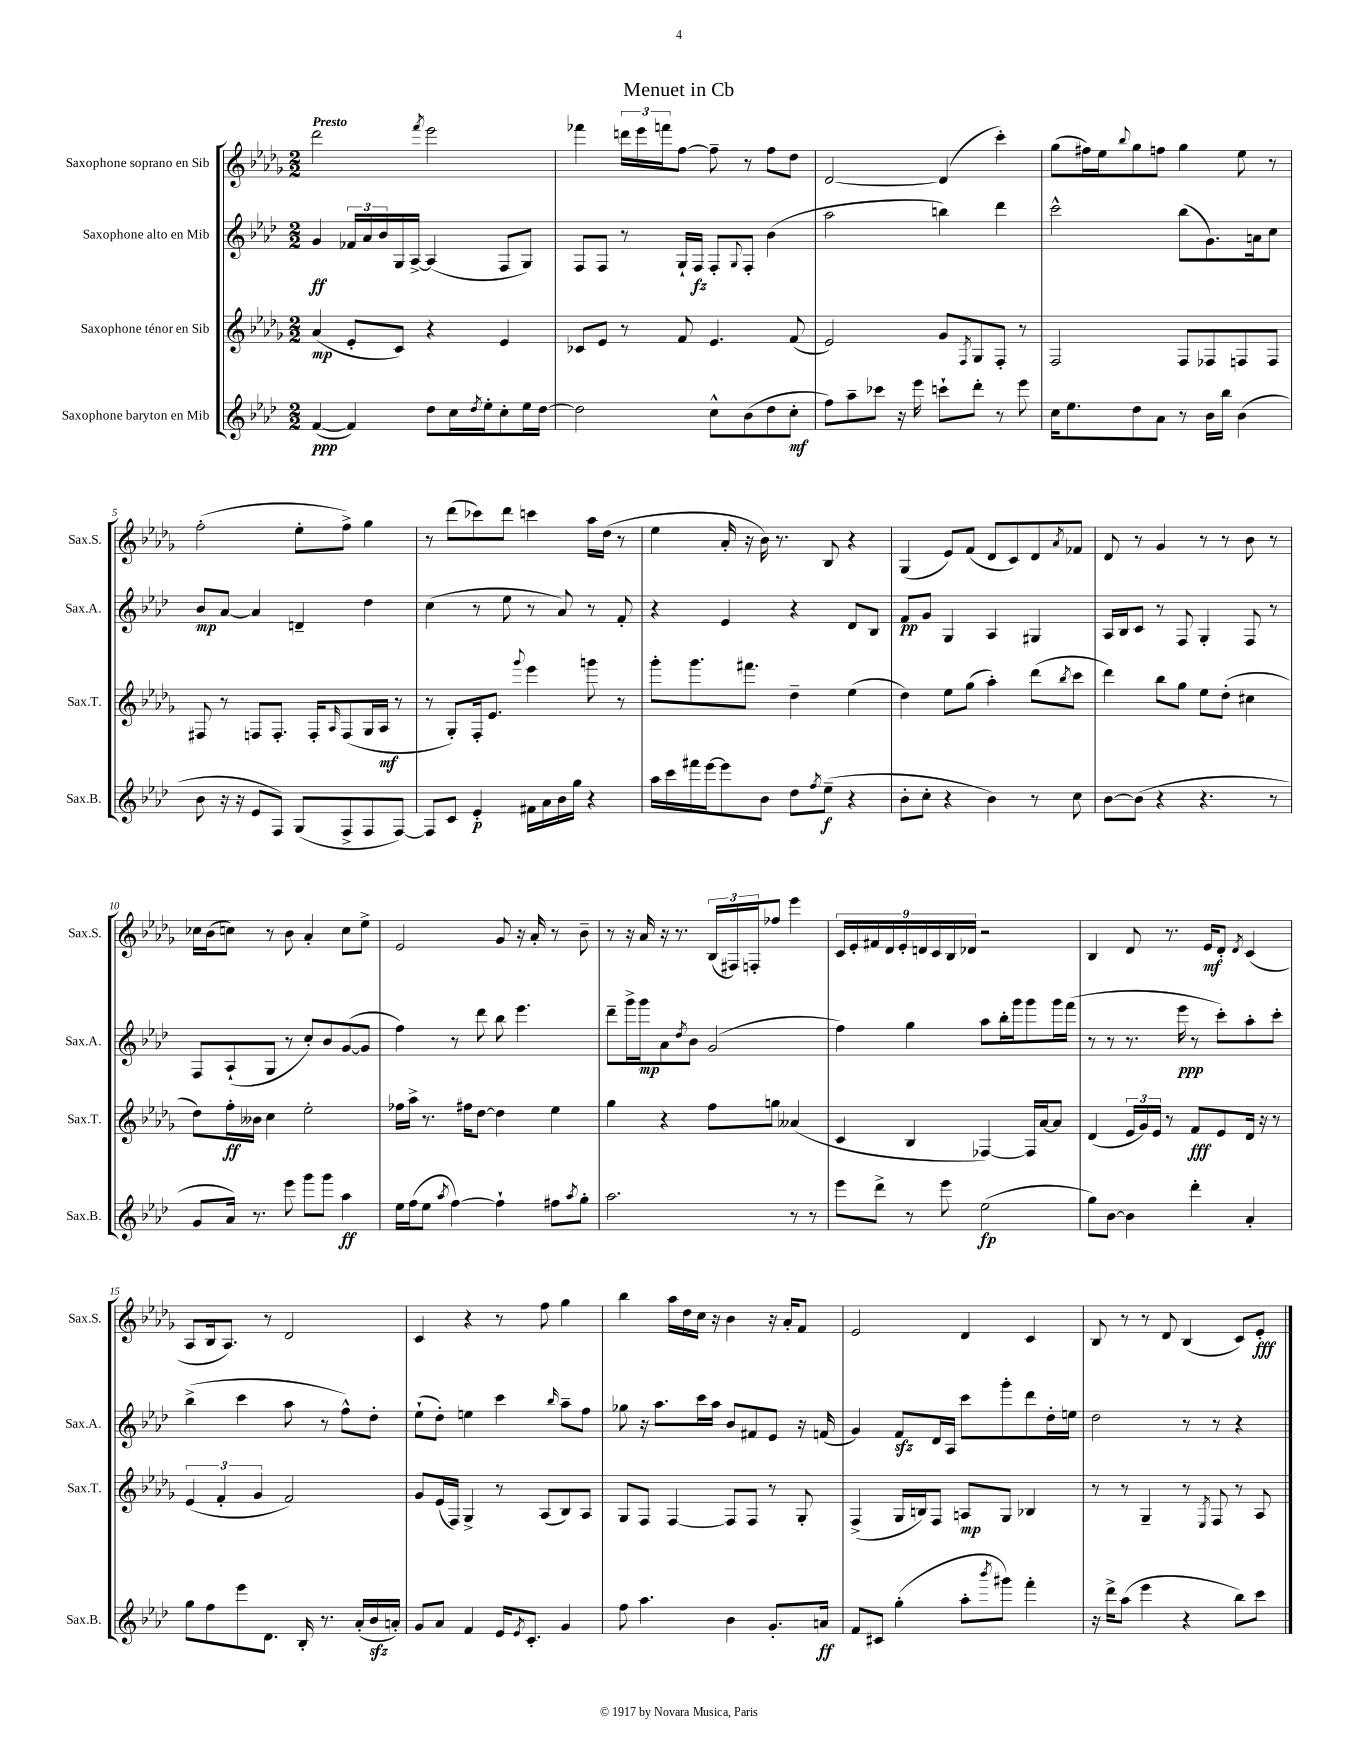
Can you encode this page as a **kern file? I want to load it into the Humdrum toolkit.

**kern	**dynam	**kern	**dynam	**kern	**dynam	**kern	**dynam
*part4	*part4	*part3	*part3	*part2	*part2	*part1	*part1
*staff4	*staff4	*staff3	*staff3	*staff2	*staff2	*staff1	*staff1
*I"Saxophone baryton en Mib	*	*I"Saxophone ténor en Sib	*	*I"Saxophone alto en Mib	*	*I"Saxophone soprano en Sib	*
*I'Sax.B.	*	*I'Sax.T.	*	*I'Sax.A.	*	*I'Sax.S.	*
*clefG2	*	*clefG2	*	*clefG2	*	*clefG2	*
*k[b-e-a-d-]	*	*k[b-e-a-d-g-]	*	*k[b-e-a-d-]	*	*k[b-e-a-d-g-]	*
*M2/2	*	*M2/2	*	*M2/2	*	*M2/2	*
=1	=1	=1	=1	=1	=1	=1	=1
!	!	!	!	!	!	!LO:TX:a:B:t=Presto	!
([4f/	ppp	(4a-/	mp	4g/	ff	2ddd-\	.
4f/])	.	8e-'/L	.	24f-X/LL	.	.	.
.	.	.	.	24a-/	.	.	.
.	.	.	.	24b-/	.	.	.
.	.	8c/J)	.	16G/	.	.	.
.	.	.	.	[16A-^/JJ	.	.	.
.	.	.	.	.	.	8qfff/	.
8dd-\L	.	4r	.	(4A-/]	.	2eee-\	.
16cc\L	.	.	.	.	.	.	.
8qdd-/	.	.	.	.	.	.	.
16ee-'\J	.	.	.	.	.	.	.
8cc'\	.	4e-/	.	8F/L	.	.	.
16ee-\L	.	.	.	8G/J)	.	.	.
[16dd-\JJ	.	.	.	.	.	.	.
=2	=2	=2	=2	=2	=2	=2	=2
2dd-\]	.	8c-X/L	.	8F/L	.	4fff-X\	.
.	.	8e-/J	.	8F/J	.	.	.
.	.	8r	.	8r	.	24dddn\LL	.
.	.	.	.	.	.	24eee-\	.
.	.	.	.	.	.	24fffn\J	.
.	.	8f/	.	16G`/LL	.	[8ff\J	.
.	.	.	.	16F/JJ	fz	.	.
8cc^^\L	.	4.e-/	.	8F'/L	.	8ff~\]	.
.	.	.	.	8qqG/	.	.	.
(8b-\	.	.	.	8F'/J	.	8r	.
8dd-\	.	.	.	(4b-\	.	8ff\L	.
8cc'\J	mf	(8f/	.	.	.	8dd-\J	.
=3	=3	=3	=3	=3	=3	=3	=3
8ff\L)	.	2e-/)	.	2aa-\	.	[2d-/	.
8aa-~\	.	.	.	.	.	.	.
8ccc-X\J	.	.	.	.	.	.	.
16r	.	.	.	.	.	.	.
16eee-\	.	.	.	.	.	.	.
8cccn`\L	.	8g-/L	.	4bbn\)	.	(4d-/]	.
.	.	8qF/	.	.	.	.	.
8ddd-'\J	.	8G-/	.	.	.	.	.
8r	.	8F'/J	.	4ddd-\	.	4ccc'\)	.
8eee-\	.	8r	.	.	.	.	.
=4	=4	=4	=4	=4	=4	=4	=4
16cc\KL	.	2F/	.	2ccc^^\	.	(8gg-\L	.
8.ee-\	.	.	.	.	.	.	.
.	.	.	.	.	.	16ff#X\L)	.
.	.	.	.	.	.	16ee-\J	.
.	.	.	.	.	.	8qqbb-/	.
8dd-\	.	.	.	.	.	8gg-\	.
8a-\J	.	.	.	.	.	8ffn\J	.
8r	.	8F/L	.	(8bb-\L	.	4gg-\	.
16b-\LL	.	8F-X/	.	8.g\)	.	.	.
16bb-\JJ	.	.	.	.	.	.	.
(4b-\	.	8Fn/	.	.	.	8ee-\	.
.	.	.	.	16an\k	.	.	.
.	.	8F/J	.	8cc\J	.	8r	.
!!LO:LB:g=z
=5	=5	=5	=5	=5	=5	=5	=5
8b-\	.	8F#X/	.	8b-/L	mp	(2ff'\	.
16r	.	8r	.	[8a-/J	.	.	.
16r	.	.	.	.	.	.	.
8e-/L	.	8Fn/L	.	4a-/]	.	.	.
8F/J)	.	8.F'/J	.	.	.	.	.
(8G/L	.	.	.	4dn~/	.	8ee-'\L	.
.	.	16F'/KL	.	.	.	.	.
.	.	16qqA-/	.	.	.	.	.
8F^/	.	(8F/	.	.	.	8ff^\J)	.
8F/	.	16G-/L	.	4dd-\	.	4gg-\	.
.	.	16A-/JJ	mf	.	.	.	.
[8F/J)	.	8r	.	.	.	.	.
=6	=6	=6	=6	=6	=6	=6	=6
8F/L]	.	8r	.	(4cc\	.	8r	.
8c/J	.	8G-'/L)	.	.	.	(8ddd-\L	.
4e-'/	p	16F'/k	.	8r	.	8ccc-X\)	.
.	.	8.e-/J	.	.	.	.	.
.	.	.	.	8ee-\	.	8ddd-\J	.
.	.	8qqggg-/	.	.	.	.	.
16f#X\LL	.	4eee-\	.	8r	.	4cccn\	.
16a-\	.	.	.	.	.	.	.
16b-\	.	.	.	8a-/)	.	.	.
16gg\JJ	.	.	.	.	.	.	.
4r	.	8gggn\	.	8r	.	16aa-\LL	.
.	.	.	.	.	.	(16dd-\JJ	.
.	.	8r	.	8f'/	.	8r	.
=7	=7	=7	=7	=7	=7	=7	=7
16aa-\LL	.	8ggg-'\L	.	4r	.	4ee-\	.
16ccc\	.	.	.	.	.	.	.
16fff#X\	.	8.ggg-\	.	.	.	.	.
[16eee-\J	.	.	.	.	.	.	.
8eee-\]	.	.	.	4e-/	.	16a-'/	.
.	.	8.fff#X\J	.	.	.	16r	.
8b-\J	.	.	.	.	.	16b-\)	.
.	.	.	.	.	.	8.r	.
8dd-\L	.	4dd-~\	.	4r	.	.	.
8qff/	.	.	.	.	.	.	.
(8ee-~\J	f	.	.	.	.	8B-/	.
4r	.	(4ee-\	.	8d-/L	.	4r	.
.	.	.	.	8B-/J	.	.	.
=8	=8	=8	=8	=8	=8	=8	=8
8b-'\L	.	4dd-\)	.	8f/L	pp	(4G-/	.
8cc'\J	.	.	.	8g/J	.	.	.
4r	.	8ee-\L	.	4G/	.	8e-/L)	.
.	.	(8gg-\J	.	.	.	(8f/J	.
4b-\)	.	4aa-'\)	.	4A-/	.	8d-/L	.
.	.	.	.	.	.	8c/)	.
8r	.	(8ddd-\L	.	4G#X/	.	8d-/	.
.	.	8qbb-/	.	.	.	8qa-/	.
8cc\	.	8ccc\J	.	.	.	8f-X/J	.
=9	=9	=9	=9	=9	=9	=9	=9
[8b-\L	.	4ddd-\)	.	16A-/LL	.	8d-/	.
.	.	.	.	16B-/J	.	.	.
(8b-\J]	.	.	.	8c/J	.	8r	.
4r	.	8bb-\L	.	8r	.	4g-/	.
.	.	8gg-\J	.	8F/	.	.	.
4.r	.	8ee-\L	.	4G'/	.	8r	.
.	.	(8dd-'\J	.	.	.	8r	.
.	.	4cc#X\	.	8F/	.	8b-\	.
8r	.	.	.	8r	.	8r	.
!!LO:LB:g=z
=10	=10	=10	=10	=10	=10	=10	=10
8g/L	.	8dd-\L)	.	8F/L	.	16cc-X\LL	.
.	.	.	.	.	.	(16b-\J	.
16a-/Jk)	.	16ff'\L	ff	(8A-`/	.	8ccn\J)	.
8.r	.	16b--X\JJ	.	.	.	.	.
.	.	4cc\	.	8G/J	.	8r	.
8eee-\	.	.	.	8r	.	8b-\	.
8ggg\L	.	2ee-'\	.	8cc'/L)	.	4a-'/	.
8ggg\J	.	.	.	8b-/	.	.	.
4aa-\	ff	.	.	([8g/	.	8cc\L	.
.	.	.	.	8g/J]	.	8ee-^\J	.
=11	=11	=11	=11	=11	=11	=11	=11
16ee-\LL	.	16ff-X\LL	.	4ff\)	.	2e-/	.
(16ff\J	.	16aa-^\JJ	.	.	.	.	.
8ee-\J	.	8.r	.	.	.	.	.
8qaa-/	.	.	.	.	.	.	.
[4ff\)	.	.	.	8r	.	.	.
.	.	16ff#X\KL	.	.	.	.	.
.	.	[8dd-\J	.	8ddd-\	.	.	.
4ff`\]	.	4dd-\]	.	8bb-\	.	8g-/	.
.	.	.	.	4.eee-\	.	16r	.
.	.	.	.	.	.	16a-'/	.
8ff#X\L	.	4ee-\	.	.	.	8r	.
8qaa-/	.	.	.	.	.	.	.
8gg'\J	.	.	.	.	.	8b-~\	.
=12	=12	=12	=12	=12	=12	=12	=12
2.aa-\	.	4gg-\	.	8ddd-~\L	.	8r	.
.	.	.	.	16ggg^\L	.	16r	.
.	.	.	.	16ggg\J	mp	16a-/	.
.	.	4r	.	8a-\	.	16r	.
.	.	.	.	.	.	8.r	.
.	.	.	.	8qdd-/	.	.	.
.	.	.	.	8b-\J	.	.	.
.	.	8ff\L	.	(2g/	.	(24B-/LL	.
.	.	.	.	.	.	24F#X/)	.
.	.	.	.	.	.	24Fn'/J	.
.	.	8ggn\J	.	.	.	8ff-X/J	.
8r	.	(4a--X/	.	.	.	4eee-\	.
8r	.	.	.	.	.	.	.
=13	=13	=13	=13	=13	=13	=13	=13
8eee-\L	.	4c/	.	4ff\)	.	18c/LL	.
.	.	.	.	.	.	18e-'/	.
.	.	.	.	.	.	18f#X/	.
8ddd-^\J	.	.	.	.	.	.	.
.	.	.	.	.	.	18d-/	.
.	.	.	.	.	.	18e-'/	.
8r	.	4B-/	.	4gg\	.	.	.
.	.	.	.	.	.	18dn/	.
.	.	.	.	.	.	18c/	.
8eee-\	.	.	.	.	.	.	.
.	.	.	.	.	.	18B-/	.
.	.	.	.	.	.	18d-X/JJ	.
(2ee-\	fp	[4F-X/)	.	8aa-\L	.	2r	.
.	.	.	.	16bb-'\L	.	.	.
.	.	.	.	16ggg\J	.	.	.
.	.	16F-/LL]	.	8ggg\	.	.	.
.	.	[16a-/J	.	.	.	.	.
.	.	8a-/J]	.	16ggg\L	.	.	.
.	.	.	.	(16fff\JJ	.	.	.
=14	=14	=14	=14	=14	=14	=14	=14
8gg\L)	.	(4d-/	.	8r	.	4B-/	.
[8b-\J	.	.	.	8r	.	.	.
4b-\]	.	24e-/LL	.	8.r	.	8d-/	.
.	.	24g-/)	.	.	.	.	.
.	.	24e-/JJ	.	.	.	.	.
.	.	8r	.	.	.	8.r	.
.	.	.	.	16eee-\	ppp	.	.
4ddd-'\	.	8f/L	fff	8r	.	.	.
.	.	.	.	.	.	16e-/KL	mf
.	.	8e-/	.	8ccc'\L)	.	8d-'/J	.
.	.	.	.	.	.	8qd-/	.
4a-'/	.	16d-/Jk	.	8aa-'\	.	(4c/	.
.	.	16r	.	.	.	.	.
.	.	8r	.	8ccc'\J	.	.	.
!!LO:LB:g=z
=15	=15	=15	=15	=15	=15	=15	=15
8gg\L	.	(6e-/	.	(4bb-^\	.	8A-/L	.
8ff\	.	.	.	.	.	16B-/k	.
.	.	6f'/	.	.	.	.	.
.	.	.	.	.	.	8.A-/J)	.
8eee-\	.	.	.	4ccc\	.	.	.
.	.	6g-/	.	.	.	.	.
8.d-\J	.	.	.	.	.	8r	.
.	.	2f/)	.	8aa-\	.	2d-/	.
16B-'/	.	.	.	.	.	.	.
8.r	.	.	.	8r	.	.	.
.	.	.	.	8ff^^\L)	.	.	.
(16a-'/LL	.	.	.	.	.	.	.
16b-zz/	.	.	.	8dd-'\J	.	.	.
16an'/JJ)	.	.	.	.	.	.	.
=16	=16	=16	=16	=16	=16	=16	=16
8g/L	.	8g-/L	.	(8ee-`\L	.	4c/	.
8a-/J	.	(16e-/L	.	8dd-'\J)	.	.	.
.	.	16F/JJ)	.	.	.	.	.
4f/	.	4G-^/	.	4een\	.	4r	.
16e-/KL	.	8r	.	4ccc\	.	8r	.
8qe-/	.	.	.	.	.	.	.
8.c'/J	.	.	.	.	.	.	.
.	.	(8A-/L	.	.	.	8ff\	.
.	.	.	.	16qqbb-/	.	.	.
4g/	.	8B-/)	.	8aa-~\L	.	4gg-\	.
.	.	8A-/J	.	8ff\J	.	.	.
=17	=17	=17	=17	=17	=17	=17	=17
8ff\	.	8G-/L	.	8gg-X\	.	4bb-\	.
4.aa-\	.	8F/J	.	16r	.	.	.
.	.	.	.	8.aa-\L	.	.	.
.	.	[4F/	.	.	.	16aa-\LL	.
.	.	.	.	.	.	16dd-\	.
.	.	.	.	16ccc\L	.	16cc\JJ	.
.	.	.	.	16aa-\JJ	.	16r	.
4b-\	.	8F/L]	.	8b-/L	.	4b-\	.
.	.	8F/J	.	8f#X/	.	.	.
8.g'/L	.	8r	.	8e-/J	.	16r	.
.	.	.	.	.	.	16a-'/KL	.
.	.	8G-'/	.	16r	.	8f/J	.
16an/Jk	ff	.	.	(16fn/	.	.	.
=18	=18	=18	=18	=18	=18	=18	=18
8f/L	.	(4F^/	.	4g/)	.	2e-/	.
8c#X/J	.	.	.	.	.	.	.
(4gg'\	.	16G-/LL	.	8fzz/L	.	.	.
.	.	16Bn/J)	.	.	.	.	.
.	.	8F/J	.	16d-/L	.	.	.
.	.	.	.	16A-/JJ	.	.	.
8aa-'\L	.	8An/L	mp	8ccc\L	.	4d-/	.
8qbbb-/	.	.	.	.	.	.	.
8ggg#X\J)	.	8G-/J	.	8ggg'\	.	.	.
4fff'\	.	4B-X/	.	8ddd-\	.	4c/	.
.	.	.	.	16dd-'\L	.	.	.
.	.	.	.	16een\JJ	.	.	.
=19	=19	=19	=19	=19	=19	=19	=19
16r	.	8r	.	2dd-\	.	8B-/	.
16ddd-^\KL	.	.	.	.	.	.	.
(8aa-\J	.	8r	.	.	.	8r	.
4eee-\	.	4G-~/	.	.	.	8r	.
.	.	.	.	.	.	8d-/	.
4r	.	8r	.	8r	.	(4B-/	.
.	.	8qE-/	.	.	.	.	.
.	.	8F/	.	8r	.	.	.
8bb-\L)	.	8r	.	4r	.	8c/L)	.
8ccc\J	.	8A-/	.	.	.	8e-'/J	fff
==	==	==	==	==	==	==	==
*-	*-	*-	*-	*-	*-	*-	*-
